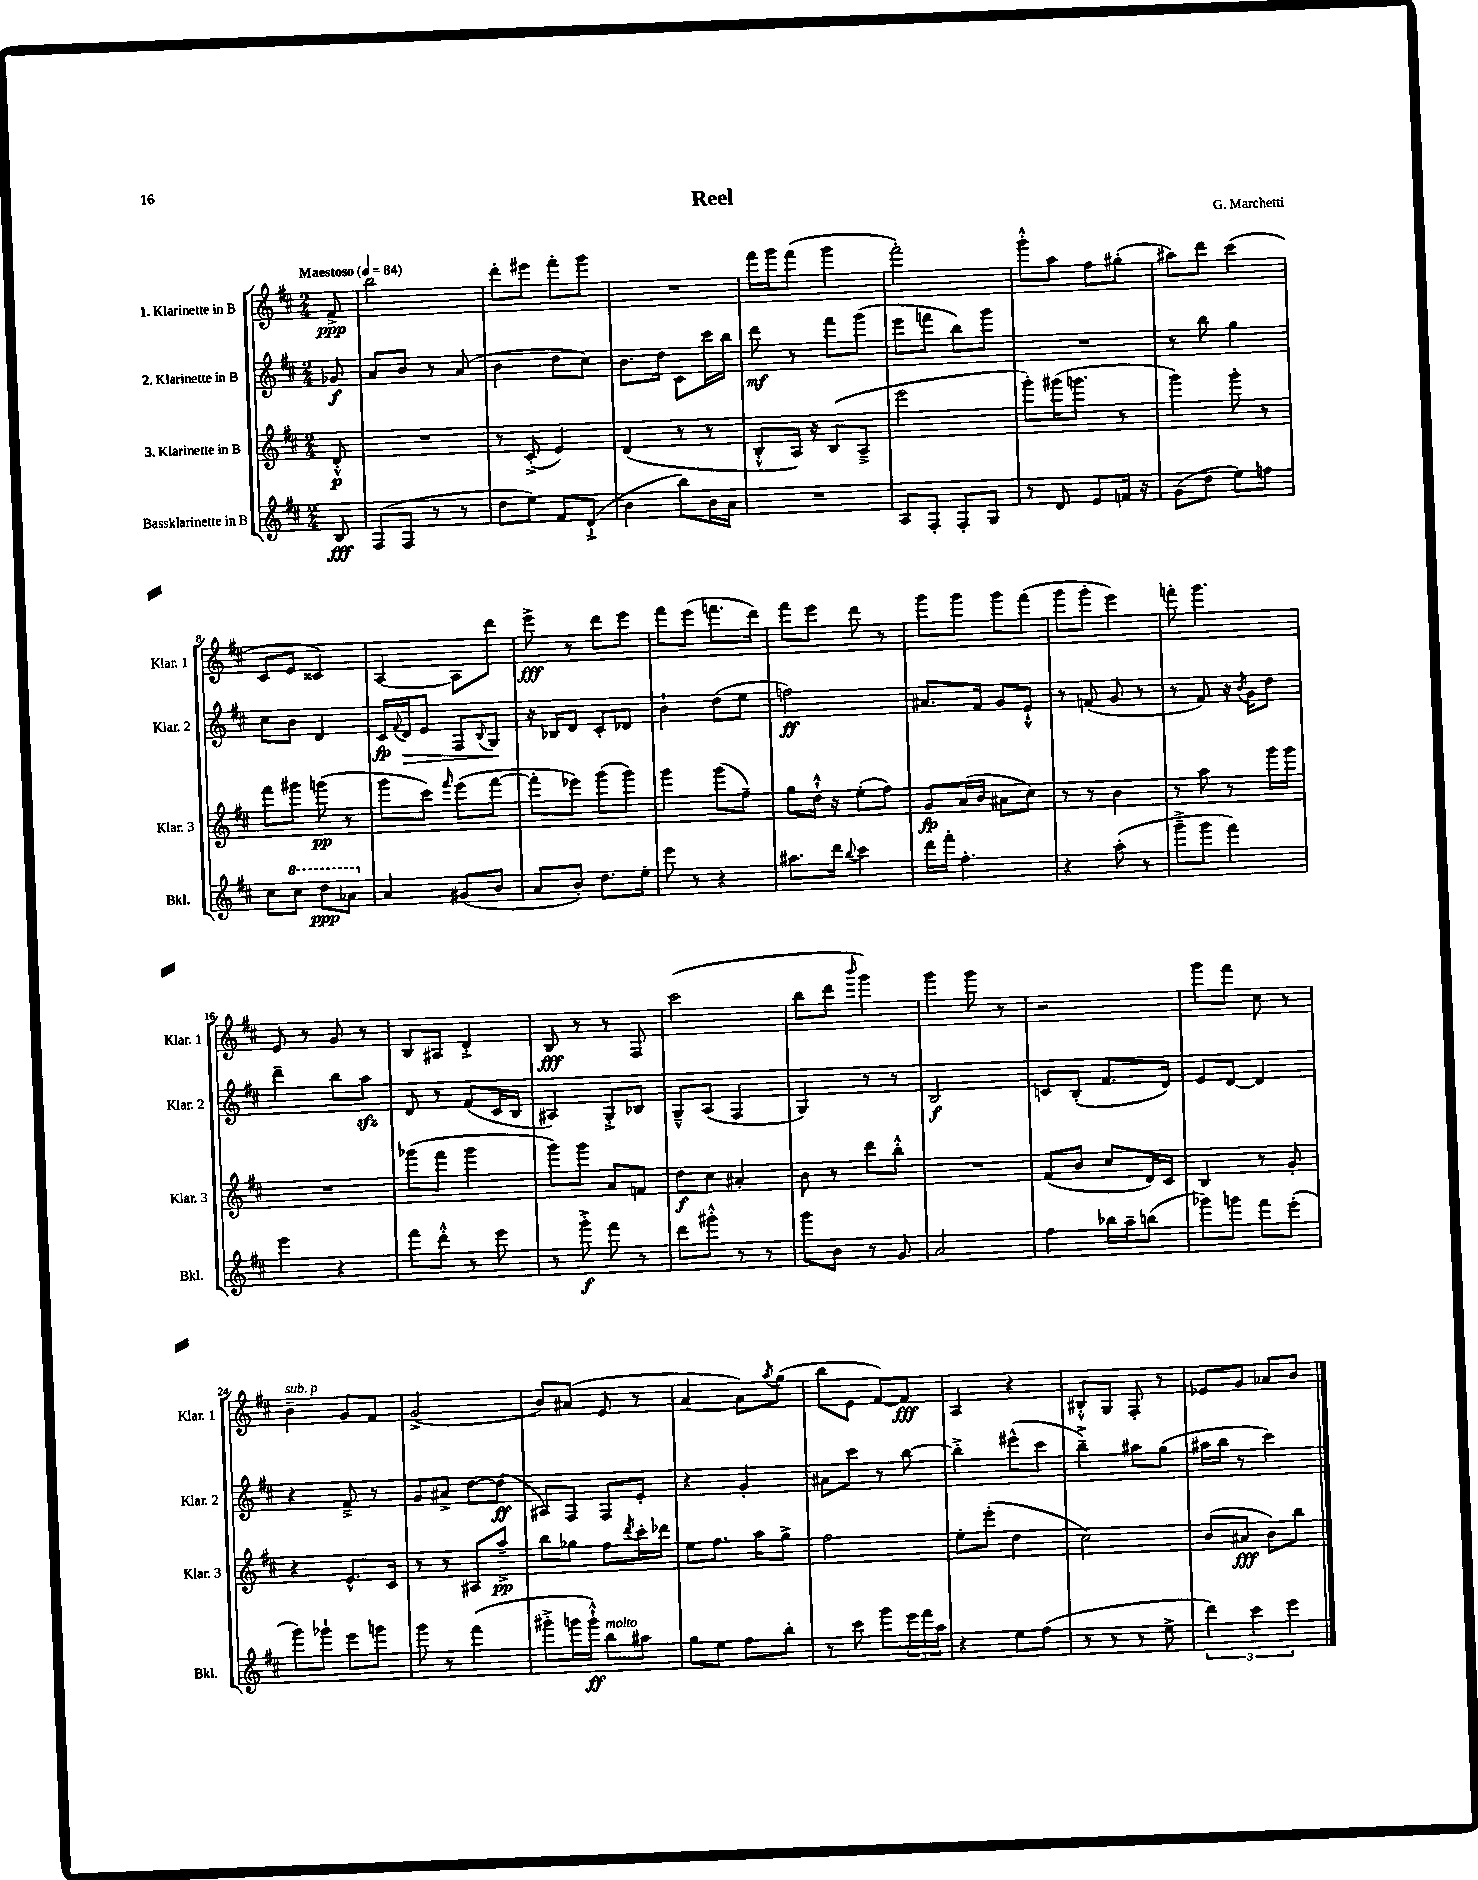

**kern	**dynam	**kern	**dynam	**kern	**dynam	**kern	**dynam
*part4	*part4	*part3	*part3	*part2	*part2	*part1	*part1
*staff4	*staff4	*staff3	*staff3	*staff2	*staff2	*staff1	*staff1
*I"Bassklarinette in B	*	*I"3. Klarinette in B	*	*I"2. Klarinette in B	*	*I"1. Klarinette in B	*
*I'Bkl.	*	*I'Klar. 3	*	*I'Klar. 2	*	*I'Klar. 1	*
*clefG2	*	*clefG2	*	*clefG2	*	*clefG2	*
*k[f#c#]	*	*k[f#c#]	*	*k[f#c#]	*	*k[f#c#]	*
*M2/4	*	*M2/4	*	*M2/4	*	*M2/4	*
*MM84	*	*MM84	*	*MM84	*	*MM84	*
=	=	=	=	=	=	=	=
!	!	!	!	!	!	!LO:TX:a:B:t=Maestoso	!
8B/	fff	8d'^^/	p	8g-X/	f	8f#^/	ppp
=1	=1	=1	=1	=1	=1	=1	=1
(8F#/L	.	2r	.	8a/L	.	2bb\	.
8F#/J	.	.	.	8b/J	.	.	.
8r	.	.	.	8r	.	.	.
8r	.	.	.	(8a/	.	.	.
=2	=2	=2	=2	=2	=2	=2	=2
8dd\L	.	8r	.	4b\	.	8ddd'\L	.
8ee\J)	.	(8c#'^/	.	.	.	8eee#X\J	.
8f#/L	.	4e/)	.	8dd\L	.	8fff#'\L	.
(8d`^/J	.	.	.	8cc#\J)	.	8ggg\J	.
=3	=3	=3	=3	=3	=3	=3	=3
4b\	.	(4d/	.	8.b\L	.	2r	.
.	.	.	.	16dd\Jk	.	.	.
8bb\L)	.	8r	.	8c#\L	.	.	.
16b\L	.	8r	.	16ccc#\L	.	.	.
16a\JJ	.	.	.	16bb\JJ	.	.	.
=4	=4	=4	=4	=4	=4	=4	=4
2r	.	8B'^^/L	.	8ddd\	mf	16fff#\LL	.
.	.	.	.	.	.	16ggg\J	.
.	.	16A/Jk)	.	8r	.	(8fff#\J	.
.	.	16r	.	.	.	.	.
.	.	(8B/L	.	8fff#\L	.	4ggg\	.
.	.	8A~^/J	.	(8ggg\J	.	.	.
=5	=5	=5	=5	=5	=5	=5	=5
8A/L	.	2eee\	.	8eee\L	.	2fff#'\)	.
8F#'/J	.	.	.	8fffn\J	.	.	.
8F#'/L	.	.	.	8bb\L)	.	.	.
8G/J	.	.	.	8ggg\J	.	.	.
=6	=6	=6	=6	=6	=6	=6	=6
8r	.	8ggg'\L)	.	2r	.	8ggg'^^\L	.
8d/	.	(16ggg#X\K	.	.	.	8aa\J	.
.	.	8.gggn\J	.	.	.	.	.
8e/L	.	.	.	.	.	8ff#\L	.
16fn/Jk	.	8r	.	.	.	(8gg#X'\J	.
16r	.	.	.	.	.	.	.
=7	=7	=7	=7	=7	=7	=7	=7
(8g\L	.	4ggg\)	.	8r	.	8aa#X\L)	.
8dd\J	.	.	.	8bb\	.	8ddd\J	.
8ee\L)	.	8ggg'\	.	4gg\	.	(4ccc#\	.
8ffn\J	.	8r	.	.	.	.	.
!!LO:LB:g=z
=8	=8	=8	=8	=8	=8	=8	=8
8cc#\L	.	8fff#\L	.	8cc#\L	.	8c#/L	.
*8va	*	*	*	*	*	*	*
8ccc#\J	.	8ggg#X\J	.	8b\J	.	8e/J	.
8ddd\L	ppp	(8gggn\	pp	4d/	.	4c##X/)	.
8aa-X\J	.	8r	.	.	.	.	.
=9	=9	=9	=9	=9	=9	=9	=9
*X8va	*	*	*	*	*	*	*
4a/	.	8ggg\L	.	16c#/LL	fp	[4A/	.
.	.	.	.	8qqf#/	.	.	.
!	!	!	!	!	!LO:HP:b	!	!
.	.	.	.	16d/J	>	.	.
.	.	8ccc#\J)	.	8e/J	.	.	.
.	.	16qqfff#/	.	.	.	.	.
(8g#X/L	.	(8eee\L	.	8F#/L	.	8A\L]	.
.	.	.	.	8qqB/	.	.	.
8b/J	.	[8fff#\J	.	8G/J	.	8ddd\J	.
.	.	.	.	.	]	.	.
=10	=10	=10	=10	=10	=10	=10	=10
8a/L	.	8fff#'\L]	.	16r	.	8eee^\	fff
.	.	.	.	16B-X/KL	.	.	.
8b'/J)	.	8eee-X\J)	.	8d/J	.	8r	.
8.dd\L	.	(8ggg\L	.	8c#'/L	.	8ddd\L	.
.	.	8ggg\J)	.	8d-X/J	.	8eee\J	.
16ee'\Jk	.	.	.	.	.	.	.
=11	=11	=11	=11	=11	=11	=11	=11
8eee\	.	4ggg\	.	4b`\	.	8fff#\L	.
8r	.	.	.	.	.	(8eee\J	.
4r	.	(8ggg\L	.	(8dd\L	.	8.fffn\L	.
.	.	8ff#~\J)	.	8ee\J	.	.	.
.	.	.	.	.	.	16ddd\Jk)	.
=12	=12	=12	=12	=12	=12	=12	=12
8.aa#X\L	.	8gg\L	.	2ffn\)	ff	8fff#\L	.
.	.	16dd`^^\Jk	.	.	.	8eee\J	.
16ddd\Jk	.	16r	.	.	.	.	.
8qqbb/	.	.	.	.	.	.	.
4ccc#\	.	(8ee'\L	.	.	.	8ddd\	.
.	.	8ff#\J)	.	.	.	8r	.
=13	=13	=13	=13	=13	=13	=13	=13
16ddd\LL	.	8g/L	fp	8.a#X/L	.	8ggg\L	.
16fff#'\JJ	.	.	.	.	.	.	.
4.ff#'\	.	(16a/L	.	.	.	8ggg\J	.
.	.	16b/JJ	.	16f#/Jk	.	.	.
.	.	8a#X\L	.	8g/L	.	8ggg\L	.
.	.	8cc#\J)	.	8e`^^/J	.	(8fff#\J	.
=14	=14	=14	=14	=14	=14	=14	=14
4r	.	8r	.	8r	.	8ggg\L	.
.	.	8r	.	(8fn/	.	8ggg'\J	.
(8aa'\	.	4b\	.	8g/	.	4eee\)	.
8r	.	.	.	8r	.	.	.
=15	=15	=15	=15	=15	=15	=15	=15
8ggg~^\L	.	8r	.	8r	.	8fffn'\	.
8ggg\J	.	8aa\	.	8f#/)	.	4.ggg\	.
4fff#\)	.	8r	.	16r	.	.	.
.	.	.	.	8qb/	.	.	.
.	.	.	.	16g\KL	.	.	.
.	.	16ggg\LL	.	8dd\J	.	.	.
.	.	16ggg\JJ	.	.	.	.	.
!!LO:LB:g=z
=16	=16	=16	=16	=16	=16	=16	=16
4eee\	.	2r	.	4ddd~\	.	8e/	.
.	.	.	.	.	.	8r	.
4r	.	.	.	8bb\L	.	8g/	.
.	.	.	.	8aazz\J	.	8r	.
=17	=17	=17	=17	=17	=17	=17	=17
8fff#\L	.	(8ggg-X\L	.	8d/	.	8B/L	.
8ddd'^^\J	.	8fff#\J	.	8r	.	8A#X/J	.
8r	.	4ggg-\	.	(8f#/L	.	4d'^/	.
8eee\	.	.	.	16c#/L	.	.	.
.	.	.	.	16B/JJ	.	.	.
=18	=18	=18	=18	=18	=18	=18	=18
8r	.	8ggg\L)	.	4A#X/)	.	8B/	fff
8ggg'^\	f	8ggg\J	.	.	.	8r	.
8fff#\	.	8a/L	.	8G'^/L	.	8r	.
8r	.	8fn/J	.	8B-X/J	.	8F#/	.
=19	=19	=19	=19	=19	=19	=19	=19
8ddd\L	.	8dd\L	f	8G~^^/L	.	(2ccc#\	.
8ggg#X'^^\J	.	8cc#\J	.	(8A/J	.	.	.
8r	.	4a#X'/	.	4F#/	.	.	.
8r	.	.	.	.	.	.	.
=20	=20	=20	=20	=20	=20	=20	=20
8ggg\L	.	8b\	.	4G/)	.	8bb\L	.
8b\J	.	8r	.	.	.	8ddd\J	.
.	.	.	.	.	.	16qqbbb/	.
8r	.	8ddd\L	.	8r	.	4ggg\)	.
8g/	.	8bb'^^\J	.	8r	.	.	.
=21	=21	=21	=21	=21	=21	=21	=21
2a/	.	2r	.	2B/	f	4ggg\	.
.	.	.	.	.	.	8ggg\	.
.	.	.	.	.	.	8r	.
=22	=22	=22	=22	=22	=22	=22	=22
4ff#\	.	(8f#/L	.	8cn/L	.	2r	.
.	.	8b/J	.	(8B'/J	.	.	.
16bb-X\LL	.	8cc#/L	.	8.f#/L	.	.	.
16aa~\J	.	.	.	.	.	.	.
(8bbn\J	.	16d/L)	.	.	.	.	.
.	.	16c#/JJ	.	16d/Jk)	.	.	.
=23	=23	=23	=23	=23	=23	=23	=23
8ggg-X\L)	.	4B/	.	8e/L	.	8ggg\L	.
8gggn\J	.	.	.	[8d/J	.	8fff#\J	.
8fff#\L	.	8r	.	4d/]	.	8cc#\	.
(8eee'\J	.	8g'/	.	.	.	8r	.
!!LO:LB:g=z
=24	=24	=24	=24	=24	=24	=24	=24
!	!	!	!	!	!	!LO:TX:a:i:t=sub. p	!
8ggg\L)	.	4r	.	4r	.	4b~\	.
8ggg-X`\J	.	.	.	.	.	.	.
8eee\L	.	8.e^^/L	.	8f#~^/	.	8g/L	.
8gggn\J	.	.	.	8r	.	8f#/J	.
.	.	16c#/Jk	.	.	.	.	.
=25	=25	=25	=25	=25	=25	=25	=25
8ggg\	.	8r	.	8g/L	.	(2g^/	.
8r	.	8r	.	8a#X^/J	.	.	.
(4fff#\	.	8A#X/L	.	[8dd\L	.	.	.
.	.	8aa~^/J	pp	(8dd\J]	ff	.	.
=26	=26	=26	=26	=26	=26	=26	=26
8ggg#X'^\L	.	8bb\L	.	8A#X/L)	.	8b/L)	.
16gggn\L	.	8gg-X\J	.	8F#/J	.	(8a#X/J	.
16ggg`^^\JJ)	ff	.	.	.	.	.	.
!LO:TX:a:i:t=molto	!	!	!	!	!	!	!
8bb\L	.	8ff#\L	.	8F#/L	.	8e/	.
.	.	8qddd/	.	.	.	.	.
8aa#X\J	.	16ccc#'\L	.	8e'/J	.	8r	.
.	.	16ddd-X\JJ	.	.	.	.	.
=27	=27	=27	=27	=27	=27	=27	=27
8gg\L	.	8ee\L	.	4r	.	[4a/	.
8ee\J	.	8.ff#\J	.	.	.	.	.
8ff#\L	.	.	.	4g'/	.	8a\L])	.
.	.	16aa\KL	.	.	.	.	.
.	.	.	.	.	.	8qaa/	.
8bb'\J	.	8gg^\J	.	.	.	(8gg\J	.
=28	=28	=28	=28	=28	=28	=28	=28
8r	.	2ff#\	.	8a#X\L	.	8bb\L	.
8ccc#\	.	.	.	8ccc#\J	.	8e\J	.
8ggg\L	.	.	.	8r	.	[8f#/L)	.
24eee\L	.	.	.	[8bb\	.	8f#/J]	fff
24fff#\	.	.	.	.	.	.	.
24aa\JJ	.	.	.	.	.	.	.
=29	=29	=29	=29	=29	=29	=29	=29
4r	.	8ee'\L	.	4bb'^\]	.	4A/	.
.	.	(8eee'\J	.	.	.	.	.
8ee\L	.	4dd\	.	(8eee#X^^\L	.	4r	.
(8ff#\J	.	.	.	8ccc#\J	.	.	.
=30	=30	=30	=30	=30	=30	=30	=30
8r	.	2cc#\)	.	4bb~^\)	.	8B#X'^^/L	.
8r	.	.	.	.	.	8G/J	.
8r	.	.	.	8aa#X\L	.	8F#'/	.
8ee^\	.	.	.	(8gg\J	.	8r	.
=31	=31	=31	=31	=31	=31	=31	=31
6ddd\)	.	(8b/L	.	16aa#X\LL	.	8e-X/L	.
.	.	.	.	16bb\JJ	.	.	.
.	.	8a#X/J	fff	8r	.	8g/J	.
6ccc#\	.	.	.	.	.	.	.
.	.	8b\L)	.	4ccc#\)	.	8a-X/L	.
6eee\	.	.	.	.	.	.	.
.	.	8bb\J	.	.	.	8b/J	.
==	==	==	==	==	==	==	==
*-	*-	*-	*-	*-	*-	*-	*-
